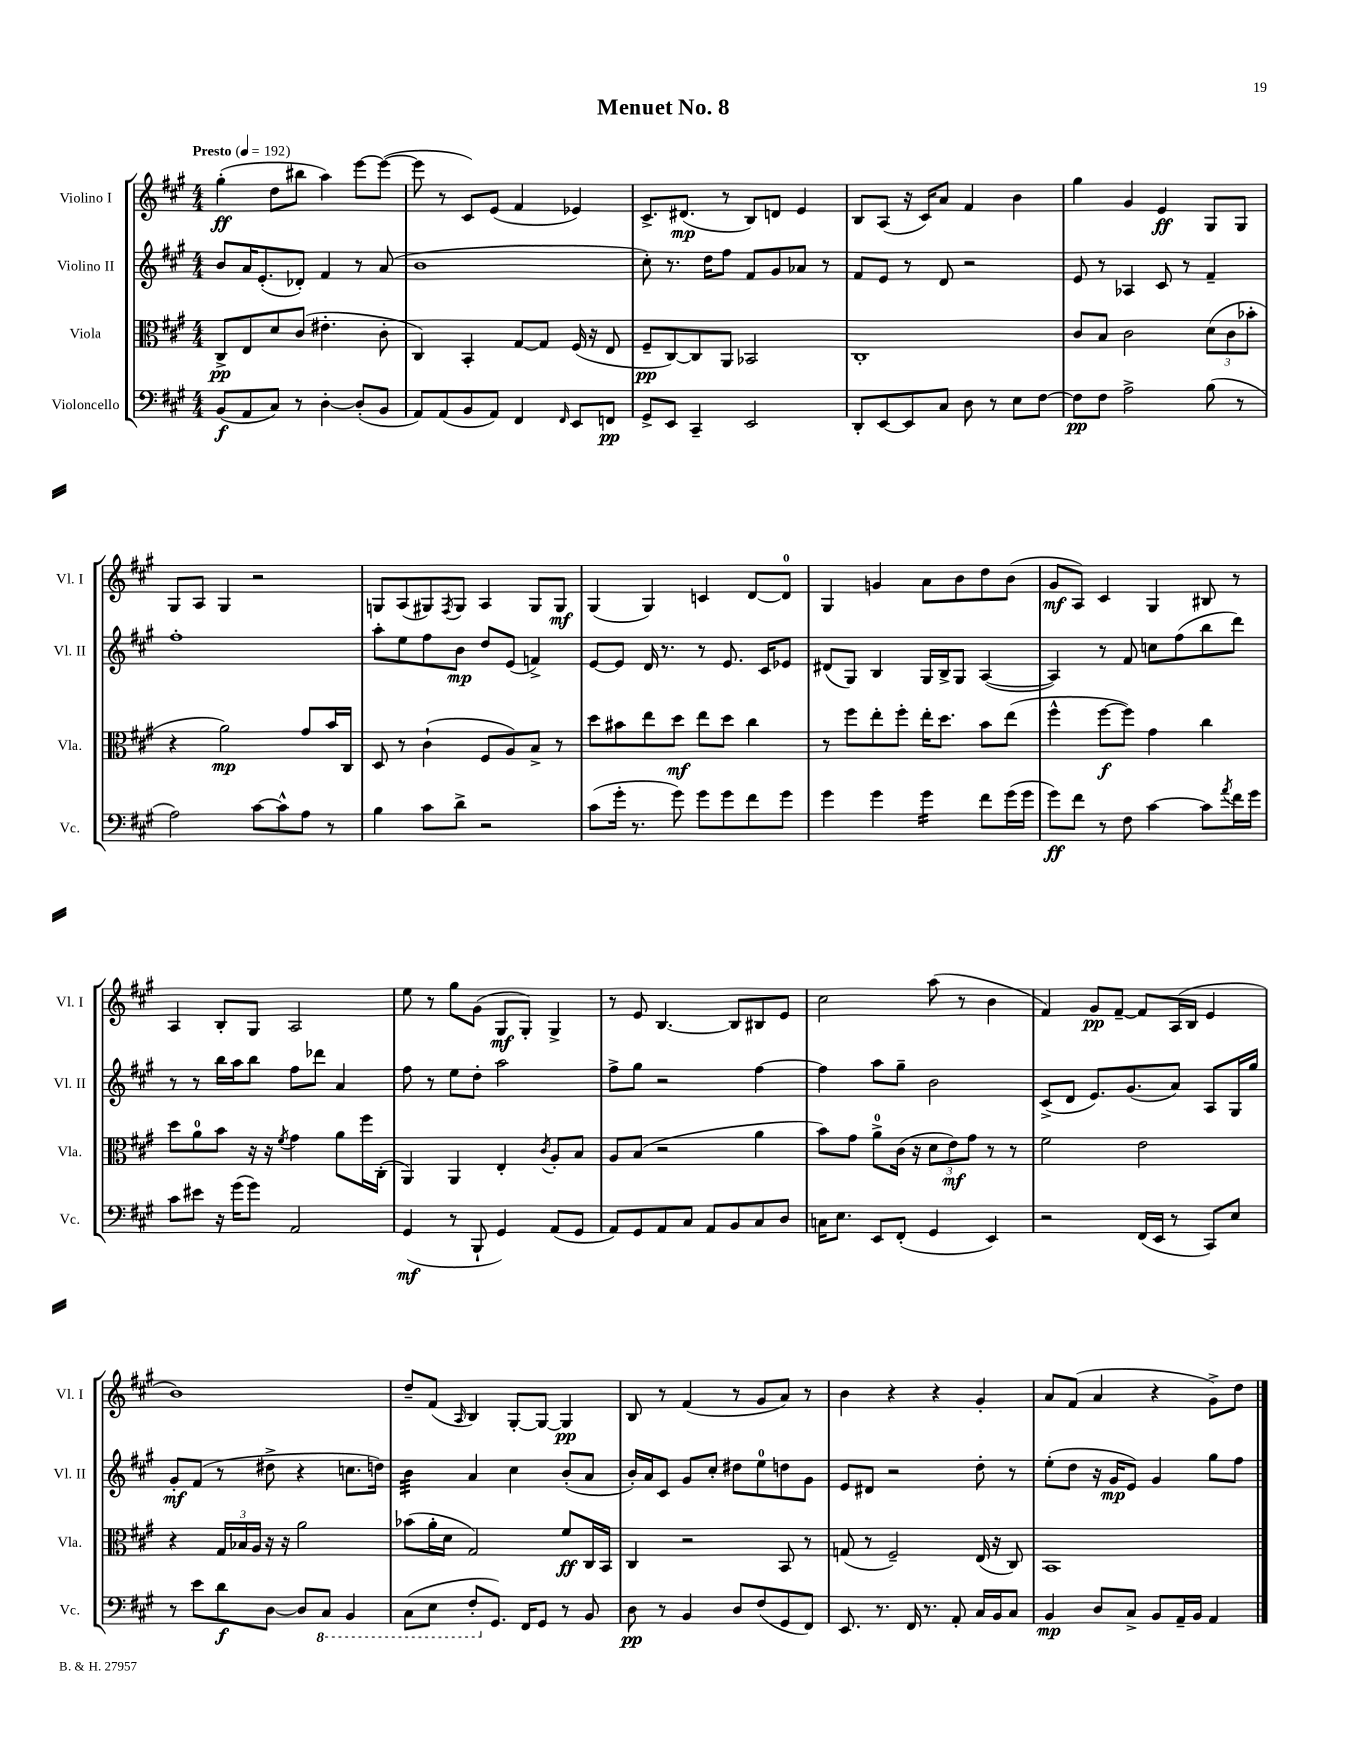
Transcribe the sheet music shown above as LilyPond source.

\header { title = "Menuet No. 8" }
<<
\new StaffGroup <<
\new Staff = "s0" \with { instrumentName = "Violino I" shortInstrumentName = "Vl. I" } {
    \clef treble \key a \major \numericTimeSignature \time 4/4 \tempo "Presto" 4 = 192
    gis''4-.\ff( d''8 bis''8 a''4) e'''8~ e'''8~( |
    e'''8 r8 cis'8) e'8( fis'4 ees'4) |
    cis'8.-> dis'8.\mp( r8 b8) d'8 e'4 |
    b8 a8( r16 cis'16) a'8 fis'4 b'4 |
    gis''4 gis'4 e'4\ff gis8 gis8 |
    gis8 a8 gis4 r2 |
    g8 a8( gis8) \acciaccatura { fis8 } gis8 a4 gis8 gis8\mf |
    gis4( gis4) c'4 d'8~ d'8-0 |
    gis4 g'4 a'8 b'8 d''8 b'8( |
    gis'8\mf a8) cis'4 gis4 bis8 r8 |
    a4 b8-. gis8 a2 |
    e''8 r8 gis''8 gis'8( gis8\mf gis8-.) gis4-> |
    r8 e'8 b4.~ b8 bis8 e'8 |
    cis''2 a''8( r8 b'4 |
    fis'4) gis'8\pp fis'8~-- fis'8 a16( b16 e'4 |
    b'1) |
    d''8-- fis'8( \grace { a16 } b4) gis8~-. gis8~ gis4\pp |
    b8 r8 fis'4( r8 gis'8 a'8) r8 |
    b'4 r4 r4 gis'4-. |
    a'8 fis'8( a'4 r4 gis'8->) d''8 \bar "|." |
}
\new Staff = "s1" \with { instrumentName = "Violino II" shortInstrumentName = "Vl. II" } {
    \clef treble \key a \major \numericTimeSignature \time 4/4
    b'8 a'16 e'8.-.( des'8-.) fis'4 r8 a'8( |
    b'1 |
    cis''8-.) r8. d''16 fis''8 fis'8 gis'8 aes'8 r8 |
    fis'8 e'8 r8 d'8 r2 |
    e'8 r8 aes4 cis'8 r8 fis'4-- |
    fis''1-. |
    a''8-. e''8 fis''8 b'8\mp d''8 e'8( f'4->) |
    e'8~ e'8 d'16 r8. r8 e'8. cis'16 ees'8 |
    dis'8( gis8) b4 gis16 b16-> gis8 a4~( |
    a4) r8 fis'8 c''8 fis''8( b''8 d'''8) |
    r8 r8 b''16 a''16 b''8 fis''8 des'''8 a'4 |
    fis''8 r8 e''8 d''8-. a''2 |
    fis''8-> gis''8 r2 fis''4~ |
    fis''4 a''8 gis''8-- b'2 |
    cis'8->( d'8 e'8.) gis'8.( a'8) a8 gis16 gis''16 |
    gis'8-.\mf fis'8( r8 dis''8-> r4 c''8. d''16) |
    b'4:32 a'4 cis''4 b'8-.( a'8 |
    b'16-.) a'16 cis'8 gis'8 cis''8-. dis''8 e''8-0 d''8 gis'8 |
    e'8 dis'8 r2 d''8-. r8 |
    e''8-.( d''8 r16 gis'16\mp e'8) gis'4 gis''8 fis''8 \bar "|." |
}
\new Staff = "s2" \with { instrumentName = "Viola" shortInstrumentName = "Vla." } {
    \clef alto \key a \major \numericTimeSignature \time 4/4
    cis8->\pp e8 d'8 cis'8( eis'4.-. cis'8-. |
    cis4) b,4-. gis8~ gis8 fis16( r16 e8 |
    fis8--\pp cis8~) cis8 a,8 bes,2 |
    cis1-. |
    cis'8 b8 cis'2 \tuplet 3/2 { d'8( cis'8 bes'8-. } |
    r4 a'2\mp) gis'8 b'16 cis16 |
    d8 r8 cis'4-!( fis8 a8) b8-> r8 |
    d''8 bis'8 e''8 d''8\mf e''8 d''8 cis''4 |
    r8 fis''8 e''8-. fis''8-. e''16-. d''8. b'8 e''8( |
    fis''4-^ fis''8~\f fis''8) gis'4 cis''4 |
    d''8 a'8-0 b'8 r16 r16 \acciaccatura { fis'8 } gis'4 a'8 fis''16 cis16-.( |
    a,4) a,4 e4-. \acciaccatura { cis'8 } a8-. b8 |
    a8 b8( r2 a'4 |
    b'8) gis'8 a'8-0-> cis'16( r16 \tuplet 3/2 { d'8 e'8\mf) gis'8 } r8 r8 |
    fis'2 e'2 |
    r4 \tuplet 3/2 { gis16 bes16 a16 } r16 r16 a'2 |
    bes'8( a'16-. d'16 gis2) fis'8\ff cis16 b,16 |
    cis4 r2 b,8 r8 |
    g8( r8 fis2--) e16( r16 cis8) |
    b,1 \bar "|." |
}
\new Staff = "s3" \with { instrumentName = "Violoncello" shortInstrumentName = "Vc." } {
    \clef bass \key a \major \numericTimeSignature \time 4/4
    b,8\f( a,8 cis8) r8 d4~-. d8-.( b,8 |
    a,8) a,8( b,8 a,8) fis,4 \grace { fis,16 } e,8 f,8\pp |
    gis,8-> e,8 cis,4-- e,2 |
    d,8-. e,8~ e,8 cis8 d8 r8 e8 fis8~ |
    fis8\pp fis8 a2-> b8( r8 |
    a2) cis'8~ cis'8-^ a8 r8 |
    b4 cis'8 d'8-> r2 |
    cis'8( gis'16-. r8. gis'8) gis'8 gis'8 fis'8 gis'8 |
    gis'4 gis'4 gis'4:16 fis'8 gis'16( gis'16 |
    gis'8\ff) fis'8 r8 fis8 cis'4~ cis'8 \acciaccatura { a'8 } fis'16 gis'16 |
    cis'8 eis'8 r16 gis'16( gis'8) a,2 |
    gis,4\mf( r8 b,,8-! gis,4) a,8( gis,8 |
    a,8) gis,8 a,8 cis8 a,8 b,8 cis8 d8 |
    c16 e8. e,8 fis,8-.( gis,4 e,4) |
    r2 fis,16( e,16 r8 cis,8) e8 |
    r8 e'8 d'8\f d8~ d8 \ottava #-1 cis,8 b,,4 |
    cis,8( e,8 fis,8-. \ottava #0 gis,8.) fis,16 gis,8 r8 b,8 |
    d8\pp r8 b,4 d8 fis8( gis,8 fis,8) |
    e,8. r8. fis,16 r8. a,8-. cis16 b,16 cis8 |
    b,4\mp d8 cis8-> b,8 a,16-- b,16 a,4 \bar "|." |
}
>>
>>
\layout { \context { \Score \remove "Bar_number_engraver" } }
